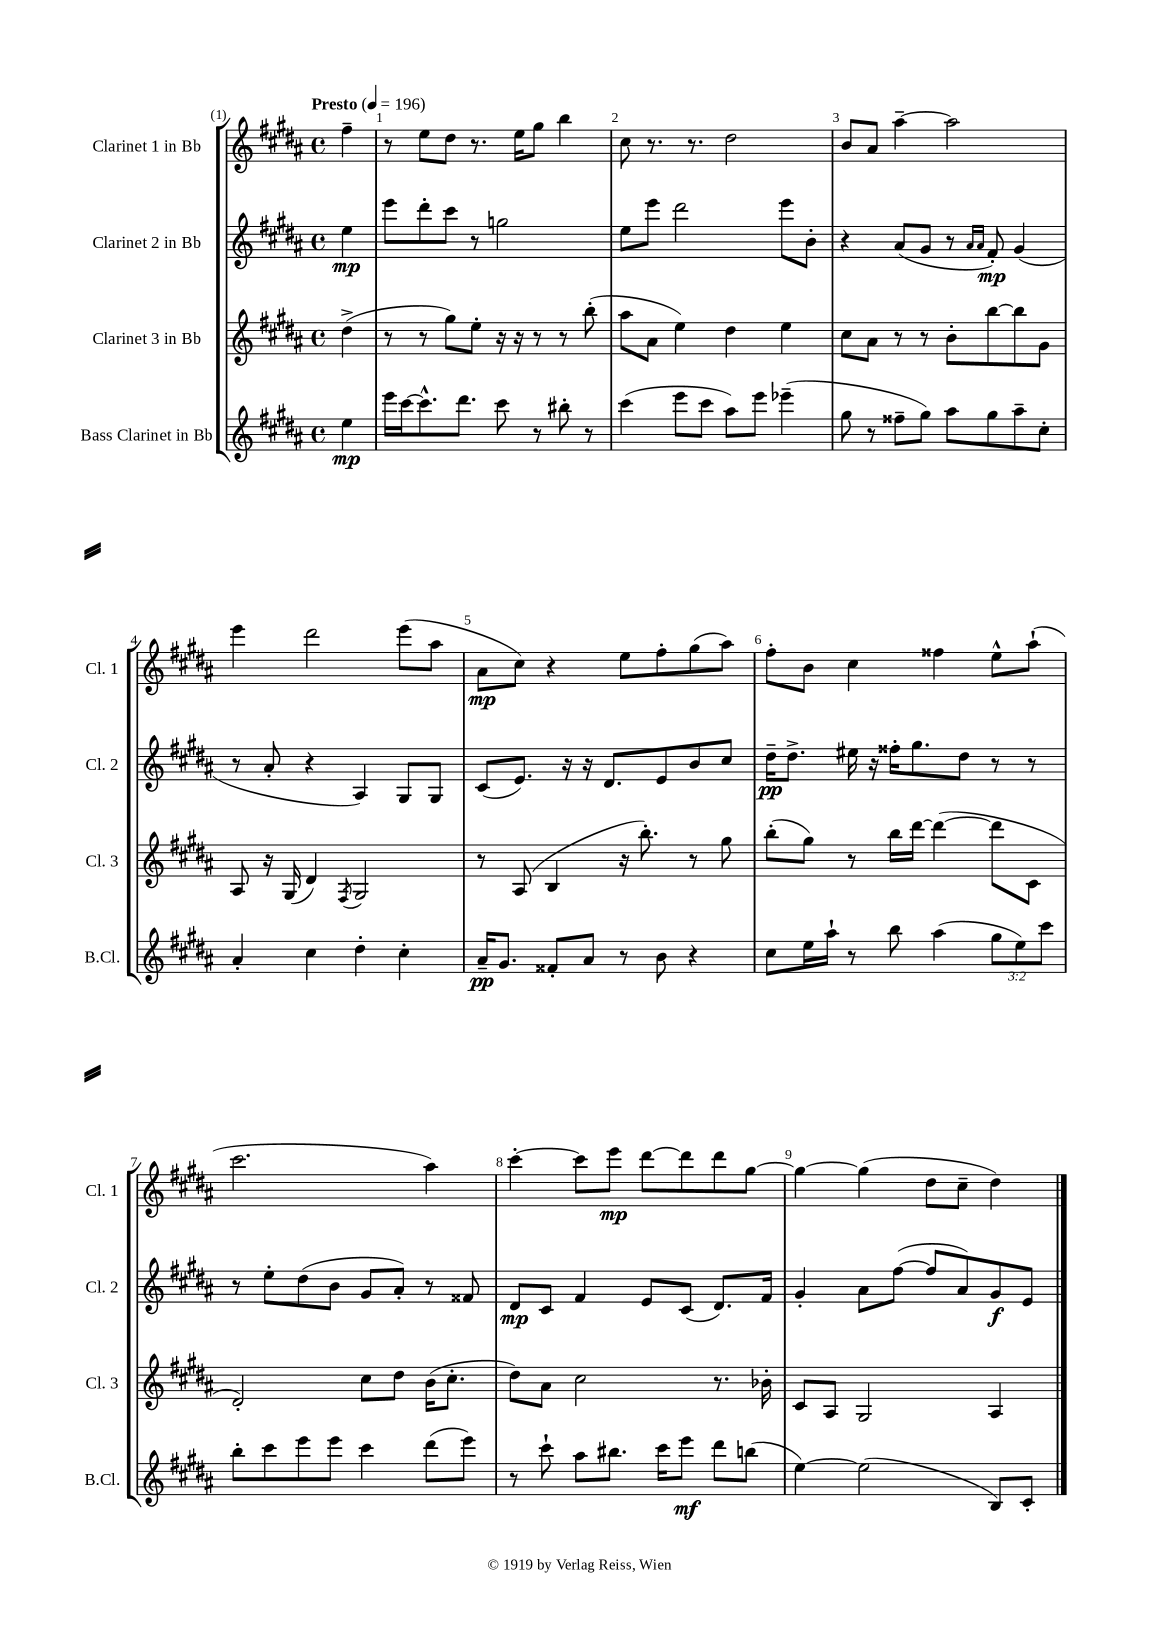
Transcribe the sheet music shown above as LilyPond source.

<<
\new StaffGroup <<
\new Staff = "s0" \with { instrumentName = "Clarinet 1 in Bb" shortInstrumentName = "Cl. 1" } {
    \clef treble \key b \major \defaultTimeSignature \time 4/4 \partial 4 \tempo "Presto" 4 = 196
    fis''4-- |
    r8 e''8 dis''8 r8. e''16 gis''8 b''4 |
    cis''8 r8. r8. dis''2 |
    b'8 ais'8 ais''4~-- ais''2 |
    e'''4 dis'''2 e'''8( ais''8 |
    ais'8\mp cis''8) r4 e''8 fis''8-. gis''8( ais''8) |
    fis''8-. b'8 cis''4 fisis''4 e''8-^ ais''8-!( |
    cis'''2. ais''4) |
    cis'''4~-. cis'''8 e'''8\mp dis'''8~ dis'''8 dis'''8 gis''8~ |
    gis''4~ gis''4( dis''8 cis''8-- dis''4) \bar "|." |
}
\new Staff = "s1" \with { instrumentName = "Clarinet 2 in Bb" shortInstrumentName = "Cl. 2" } {
    \clef treble \key b \major \defaultTimeSignature \time 4/4 \partial 4
    e''4\mp |
    e'''8 dis'''8-. cis'''8 r8 g''2 |
    e''8 e'''8 dis'''2 e'''8 b'8-. |
    r4 ais'8( gis'8 r8 \grace { ais'16 ais'16 } fis'8-.\mp) gis'4( |
    r8 ais'8-. r4 ais4) gis8 gis8 |
    cis'8( e'8.) r16 r16 dis'8. e'8 b'8 cis''8 |
    dis''16--\pp dis''8.-> eis''16 r16 fisis''16-. gis''8. dis''8 r8 r8 |
    r8 e''8-. dis''8( b'8 gis'8 ais'8-.) r8 fisis'8 |
    dis'8\mp cis'8 fis'4 e'8 cis'8( dis'8.) fis'16 |
    gis'4-. ais'8 fis''8~( fis''8 ais'8) gis'8\f e'8 \bar "|." |
}
\new Staff = "s2" \with { instrumentName = "Clarinet 3 in Bb" shortInstrumentName = "Cl. 3" } {
    \clef treble \key b \major \defaultTimeSignature \time 4/4 \partial 4
    dis''4->( |
    r8 r8 gis''8) e''8-. r16 r16 r8 r8 b''8-.( |
    ais''8 ais'8 e''4) dis''4 e''4 |
    cis''8 ais'8 r8 r8 b'8-. b''8~ b''8 gis'8 |
    ais8 r16 gis16( dis'4) \acciaccatura { fis8 } gis2 |
    r8 ais8( b4 r16 b''8.-.) r8 gis''8 |
    b''8-.( gis''8) r8 b''16 dis'''16~ dis'''4~( dis'''8 cis'8 |
    dis'2-.) cis''8 dis''8 b'16( cis''8.-. |
    dis''8) ais'8 cis''2 r8. bes'16-. |
    cis'8 ais8 gis2 ais4 \bar "|." |
}
\new Staff = "s3" \with { instrumentName = "Bass Clarinet in Bb" shortInstrumentName = "B.Cl." } {
    \clef treble \key b \major \defaultTimeSignature \time 4/4 \override Staff.TupletNumber.text = #tuplet-number::calc-fraction-text \partial 4
    e''4\mp |
    e'''16 cis'''16~ cis'''8.-^ dis'''8. cis'''8 r8 bis''8-. r8 |
    cis'''4( e'''8 cis'''8 ais''8) e'''8 ees'''4--( |
    gis''8 r8 fisis''8-- gis''8) ais''8 gis''8 ais''8-- cis''8-. |
    ais'4-. cis''4 dis''4-. cis''4-. |
    ais'16--\pp gis'8. fisis'8-. ais'8 r8 b'8 r4 |
    cis''8 e''16 ais''16-! r8 b''8 ais''4( \tuplet 3/2 { gis''8 e''8) cis'''8 } |
    b''8-. cis'''8 e'''8 e'''8 cis'''4 dis'''8( e'''8) |
    r8 cis'''8-! ais''8 bis''8. cis'''16 e'''8\mf dis'''8 b''8( |
    e''4~) e''2( b8) cis'8-. \bar "|." |
}
>>
>>
\layout { \context { \Score \override BarNumber.break-visibility = ##(#f #t #t) barNumberVisibility = #all-bar-numbers-visible } }
